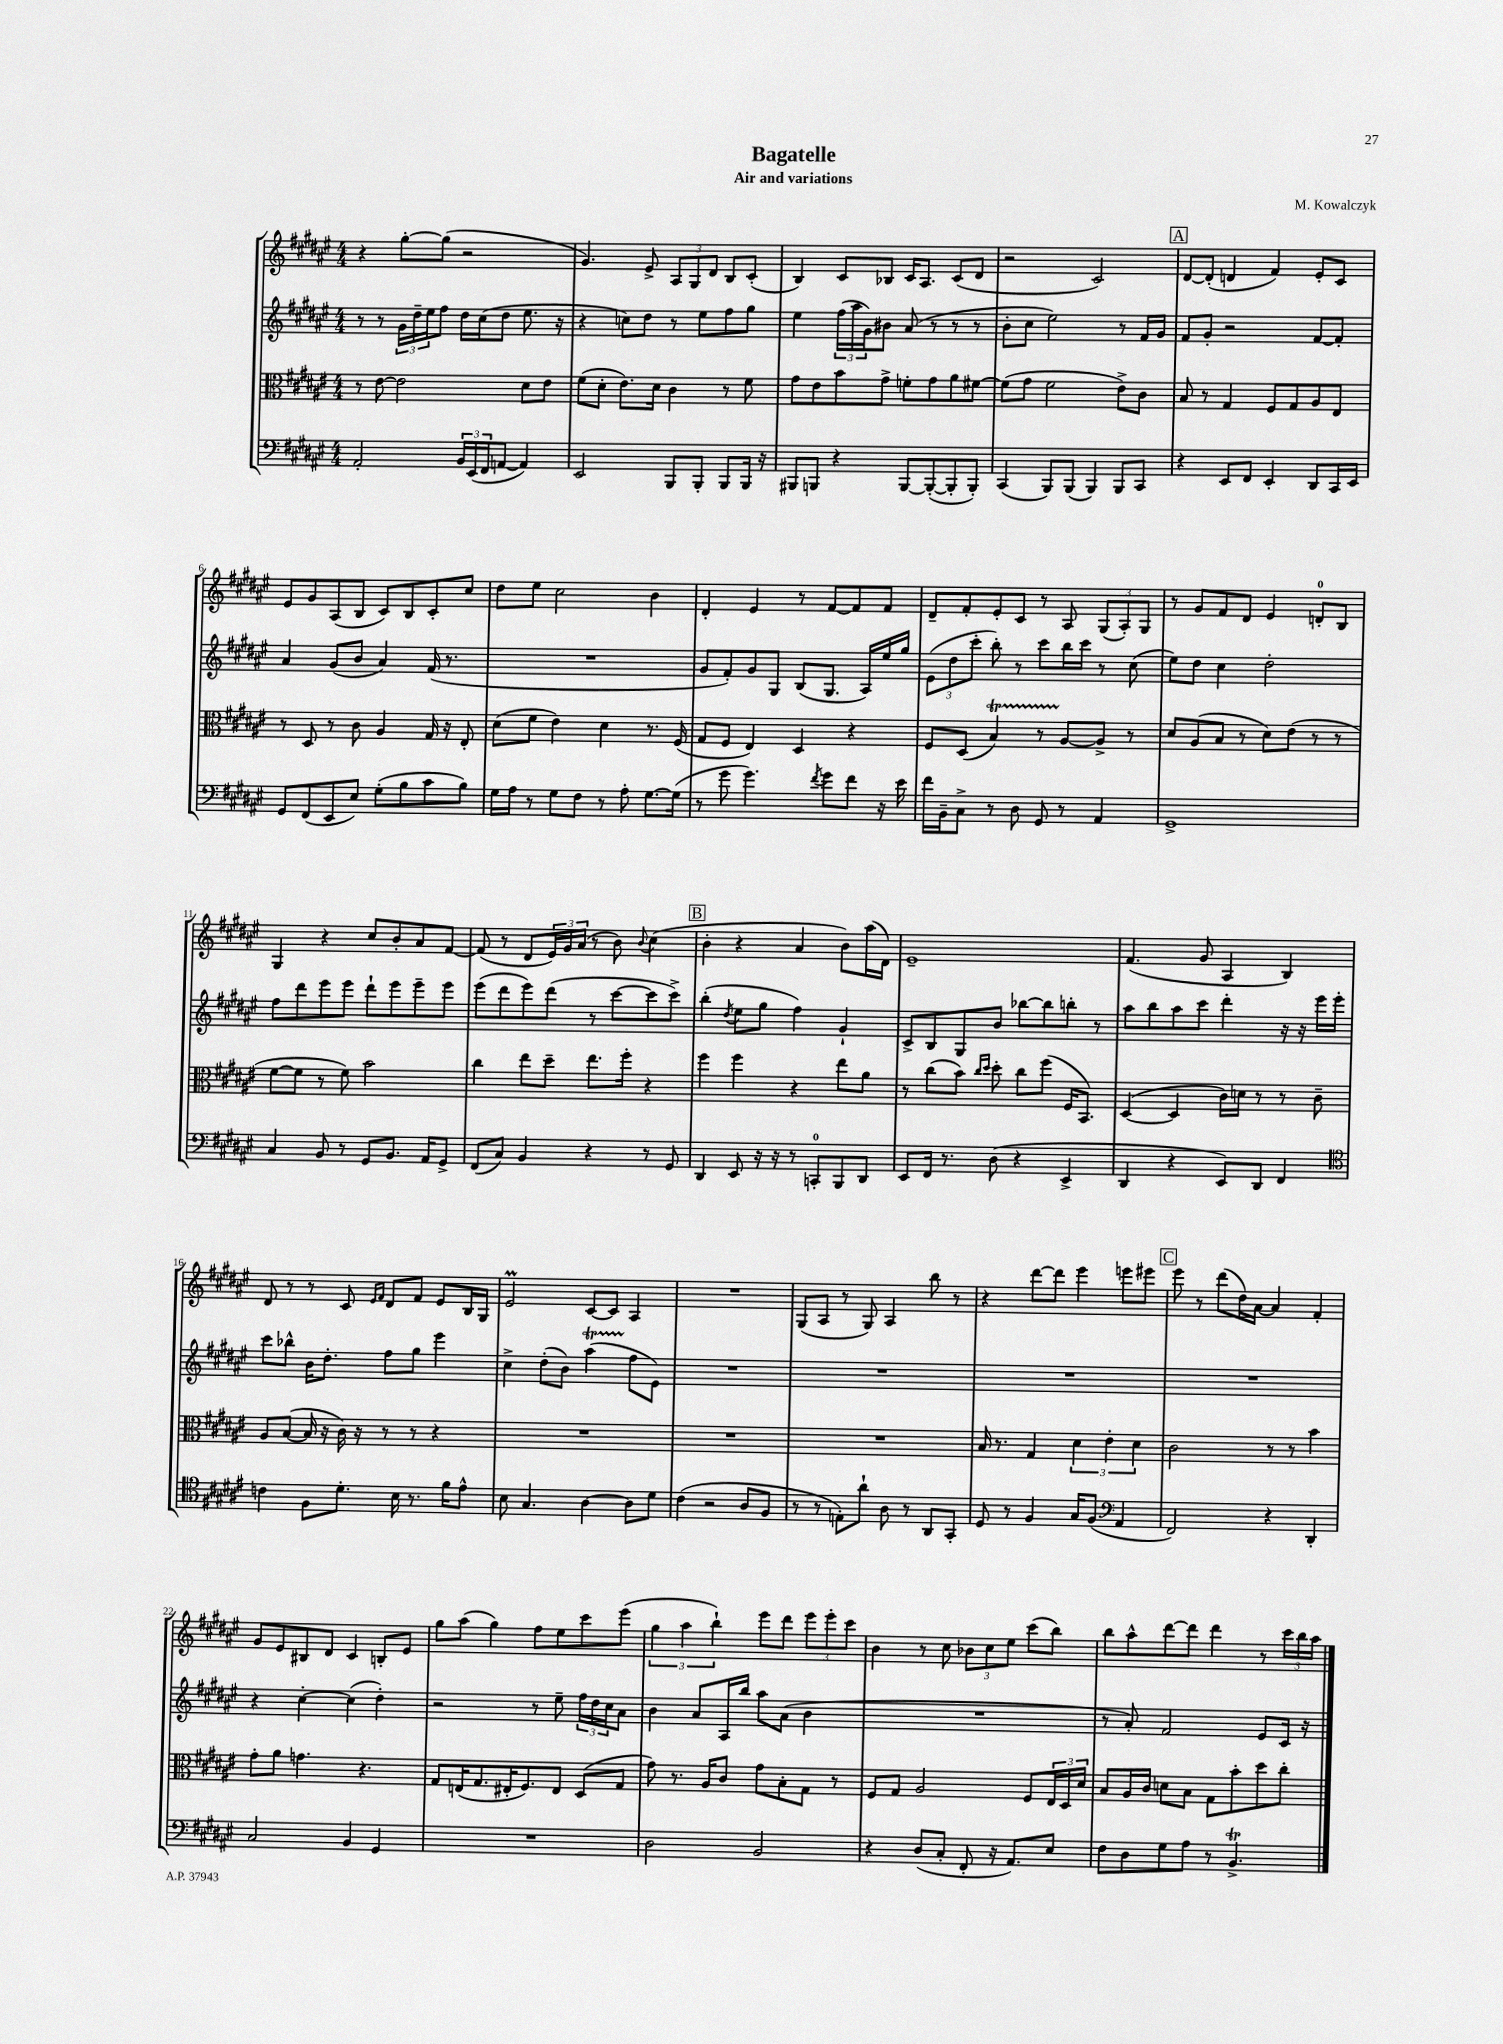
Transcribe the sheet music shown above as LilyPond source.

\header { title = "Bagatelle" composer = "M. Kowalczyk" subtitle = "Air and variations" }
<<
\new StaffGroup <<
\new Staff = "s0" {
    \clef treble \key fis \major \numericTimeSignature \time 4/4
    r4 gis''8~-. gis''8( r2 |
    gis'4.) eis'8-> \tuplet 3/2 { ais8 gis8 dis'8 } b8 cis'8-.( |
    b4) cis'8 bes8 cis'16 ais8. cis'8( dis'8 |
    r2 cis'2) |
    \mark \markup { \box "A" } dis'8~ dis'8-.( d'4 fis'4) eis'8-. cis'8 |
    eis'8 gis'8 ais8( b8 cis'8) b8 cis'8-. cis''8 |
    dis''8 eis''8 cis''2 b'4 |
    dis'4-. eis'4 r8 fis'8~ fis'8 fis'8 |
    dis'8-- fis'8-. eis'8-. cis'8 r8 ais8 \tuplet 3/2 { gis8( ais8-.) gis8 } |
    r8 gis'8 fis'8 dis'8 eis'4 d'8-0-. b8 |
    gis4 r4 cis''8 b'8-. ais'8 fis'8~ |
    fis'8( r8 dis'8 \tuplet 3/2 { eis'16) gis'16 ais'16( } r8 b'8) \appoggiatura { b'8 } cis''4( |
    \mark \markup { \box "B" } b'4-. r4 ais'4 b'8) ais''16( dis'16) |
    eis'1-- |
    fis'4.( gis'8 ais4 b4) |
    dis'8 r8 r8 cis'8 \grace { eis'16 fis'16 } dis'8 fis'8 eis'8 b16 gis16 |
    eis'2\prall cis'8~ cis'8 ais4 |
    R1 |
    gis8( ais8 r8 gis8) ais4 b''8 r8 |
    r4 dis'''8~ dis'''8 eis'''4 e'''8 eis'''8 |
    \mark \markup { \box "C" } eis'''8 r8 dis'''8( dis''16) ais'16~ ais'4 fis'4-. |
    gis'8 eis'8 bis8 dis'8 cis'4 b8-. eis'8 |
    gis''8 ais''8( gis''4) fis''8 eis''8 cis'''8 eis'''8( |
    \tuplet 3/2 { gis''4 ais''4 b''4-!) } eis'''8 dis'''8 \tuplet 3/2 { eis'''8 eis'''8-. cis'''8 } |
    b'4 r8 cis''8 \tuplet 3/2 { bes'8 cis''8 eis''8 } cis'''8( b''8) |
    b''8 ais''8-^ dis'''8~ dis'''8 dis'''4 r8 \tuplet 3/2 { cis'''16 b''16 ais''16 } \bar "|." |
}
\new Staff = "s1" {
    \clef treble \key fis \major \numericTimeSignature \time 4/4
    r8 r8 \tuplet 3/2 { gis'16 dis''16-- eis''16 } fis''8 dis''16 cis''16( dis''8 eis''8. r16 |
    r4 c''8) dis''8 r8 eis''8 fis''8 gis''8 |
    eis''4 \tuplet 3/2 { fis''16( ais''16 gis'16) } bis'8 ais'8( r8 r8 r8 |
    b'8-. cis''8 eis''2) r8 fis'16 gis'16 |
    \mark \markup { \box "A" } fis'8 gis'8-. r2 fis'8~ fis'8-. |
    ais'4 gis'8( b'8 ais'4) fis'16( r8. |
    R1 |
    gis'8 fis'8-.) gis'8 gis8 b8( gis8. ais16) eis''16 gis''16 |
    \tuplet 3/2 { eis'8( dis''8 cis'''8-. } b''8-.) r8 cis'''8 b''16 cis'''16 r8 cis''8( |
    eis''8) dis''8 cis''4 dis''2-. |
    fis''8 dis'''8 eis'''8 eis'''8 dis'''8-! eis'''8 eis'''8-- eis'''8 |
    eis'''8( dis'''8 eis'''8) dis'''8( r8 cis'''8~ cis'''8 cis'''8->) |
    \mark \markup { \box "B" } b''4-.( \acciaccatura { dis''8 } eis''8 gis''8 fis''4) gis'4-! |
    cis'8-> b8 gis8 b'8 bes''8~ bes''8 b''8-. r8 |
    ais''8 b''8 ais''8 cis'''8 dis'''4-. r16 r16 eis'''16 eis'''16-. |
    cis'''8 bes''8-^ b'16 dis''8.-. fis''8 gis''8 eis'''4 |
    cis''4-> dis''8-.( b'8) ais''4\startTrillSpan( fis''8\stopTrillSpan eis'8) |
    R1 |
    R1 |
    R1 |
    \mark \markup { \box "C" } R1 |
    r4 cis''4~-. cis''4( dis''4-.) |
    r2 r8 eis''8-- \tuplet 3/2 { fis''16 dis''16 cis''16 } ais'8 |
    b'4 ais'8 ais16 b''16 ais''8 ais'8( b'4 |
    R1 |
    r8 ais'8-.) fis'2 eis'8 cis'16 r16 \bar "|." |
}
\new Staff = "s2" {
    \clef alto \key fis \major \numericTimeSignature \time 4/4
    r8 eis'8~ eis'2 dis'8 eis'8 |
    fis'8( dis'8-. eis'8.) dis'16 cis'4 r8 fis'8 |
    gis'8 eis'8 b'8 gis'8-> f'8-. gis'8 ais'8 fis'8~ |
    fis'8( gis'8 fis'2 eis'8->) cis'8 |
    \mark \markup { \box "A" } b8 r8 gis4 fis8 gis8 ais8 eis8 |
    r8 dis8 r8 cis'8 ais4 gis16 r16 eis8-. |
    dis'8( fis'8 eis'4) dis'4 r8. fis16( |
    gis8 fis8 eis4) dis4 r4 |
    fis8 dis8( b4\startTrillSpan) r8 ais8~\stopTrillSpan ais8-> r8 |
    dis'8 ais8( b8 r8 dis'8) eis'8( r8 r8 |
    fis'8~ fis'8 r8 fis'8) b'2 |
    cis''4 eis''8 dis''8-- eis''8. fis''16-. r4 |
    \mark \markup { \box "B" } fis''4 fis''4 r4 eis''8 ais'8 |
    r8 cis''8( b'8) \grace { cis''16 dis''16 } dis''8-. cis''8 fis''8( fis16 b,8.) |
    dis4~( dis4 cis'16) d'16 r8 r8 cis'8-- |
    ais8 b8~( b16 r16 cis'16) r16 r8 r8 r4 |
    R1 |
    R1 |
    R1 |
    b16 r8. gis4 \tuplet 3/2 { dis'4 eis'4-. dis'4 } |
    \mark \markup { \box "C" } cis'2 r8 r8 b'4 |
    gis'8-. ais'8 g'4. r4. |
    gis8 e16( gis8. eis16-. fis8.) eis8 dis8( gis8 |
    gis'8) r8. ais16 cis'8 gis'8 b8-. gis8 r8 |
    fis8 gis8 ais2 fis8 \tuplet 3/2 { eis16 dis16 dis'16 } |
    b8 ais16 cis'16 d'8 b8 gis8 b'8-. dis''8 cis''8-. \bar "|." |
}
\new Staff = "s3" {
    \clef bass \key fis \major \numericTimeSignature \time 4/4
    ais,2-. \tuplet 3/2 { b,16 eis,16( fis,16 } a,8~ a,4) |
    eis,2 b,,8 b,,8-. b,,8 b,,16 r16 |
    bis,,8 b,,8 r4 b,,8~ b,,8~-.( b,,8-. b,,8-.) |
    cis,4( b,,8) b,,8( b,,4) b,,8 cis,8 |
    \mark \markup { \box "A" } r4 eis,8 fis,8 eis,4-. dis,8 cis,16 eis,16 |
    gis,8 fis,8( eis,8 eis8) gis8-.( b8 cis'8 b8) |
    gis16 ais16 r8 gis8 fis8 r8 ais8-. gis8.~ gis16( |
    r8 gis'8 gis'4.) \acciaccatura { fis'8 } gis'8 fis'8 r16 eis'16 |
    fis'16 b,16-- cis8-> r8 dis8 gis,8 r8 ais,4 |
    gis,1-> |
    cis4 b,8 r8 gis,8 b,8. ais,16 gis,8-> |
    fis,8( cis8) b,4 r4 r8 gis,8 |
    \mark \markup { \box "B" } dis,4 eis,8 r16 r16 r8 c,8-0-. b,,8 dis,8 |
    eis,8 fis,16 r8. dis8( r4 eis,4-> |
    dis,4 r4 eis,8) dis,8 fis,4 |
    \clef tenor c'4 fis8 dis'8.-. b16 r8. fis'16 eis'8-^ |
    b8 gis4. ais4~ ais8 dis'8 |
    cis'4( r2 ais8 fis8 |
    r8 r8 e8-.) ais'8-! ais8 r8 ais,8 gis,8-. |
    dis8 r8 fis4 gis16 fis8.( \clef bass ais,4 |
    \mark \markup { \box "C" } fis,2) r4 dis,4-. |
    cis2 b,4 gis,4 |
    R1 |
    dis2 b,2 |
    r4 dis8( cis8-. fis,8-. r16 ais,8.) eis8 |
    fis8 dis8 gis8 ais8 r8 b,4.->\trill \bar "|." |
}
>>
>>
